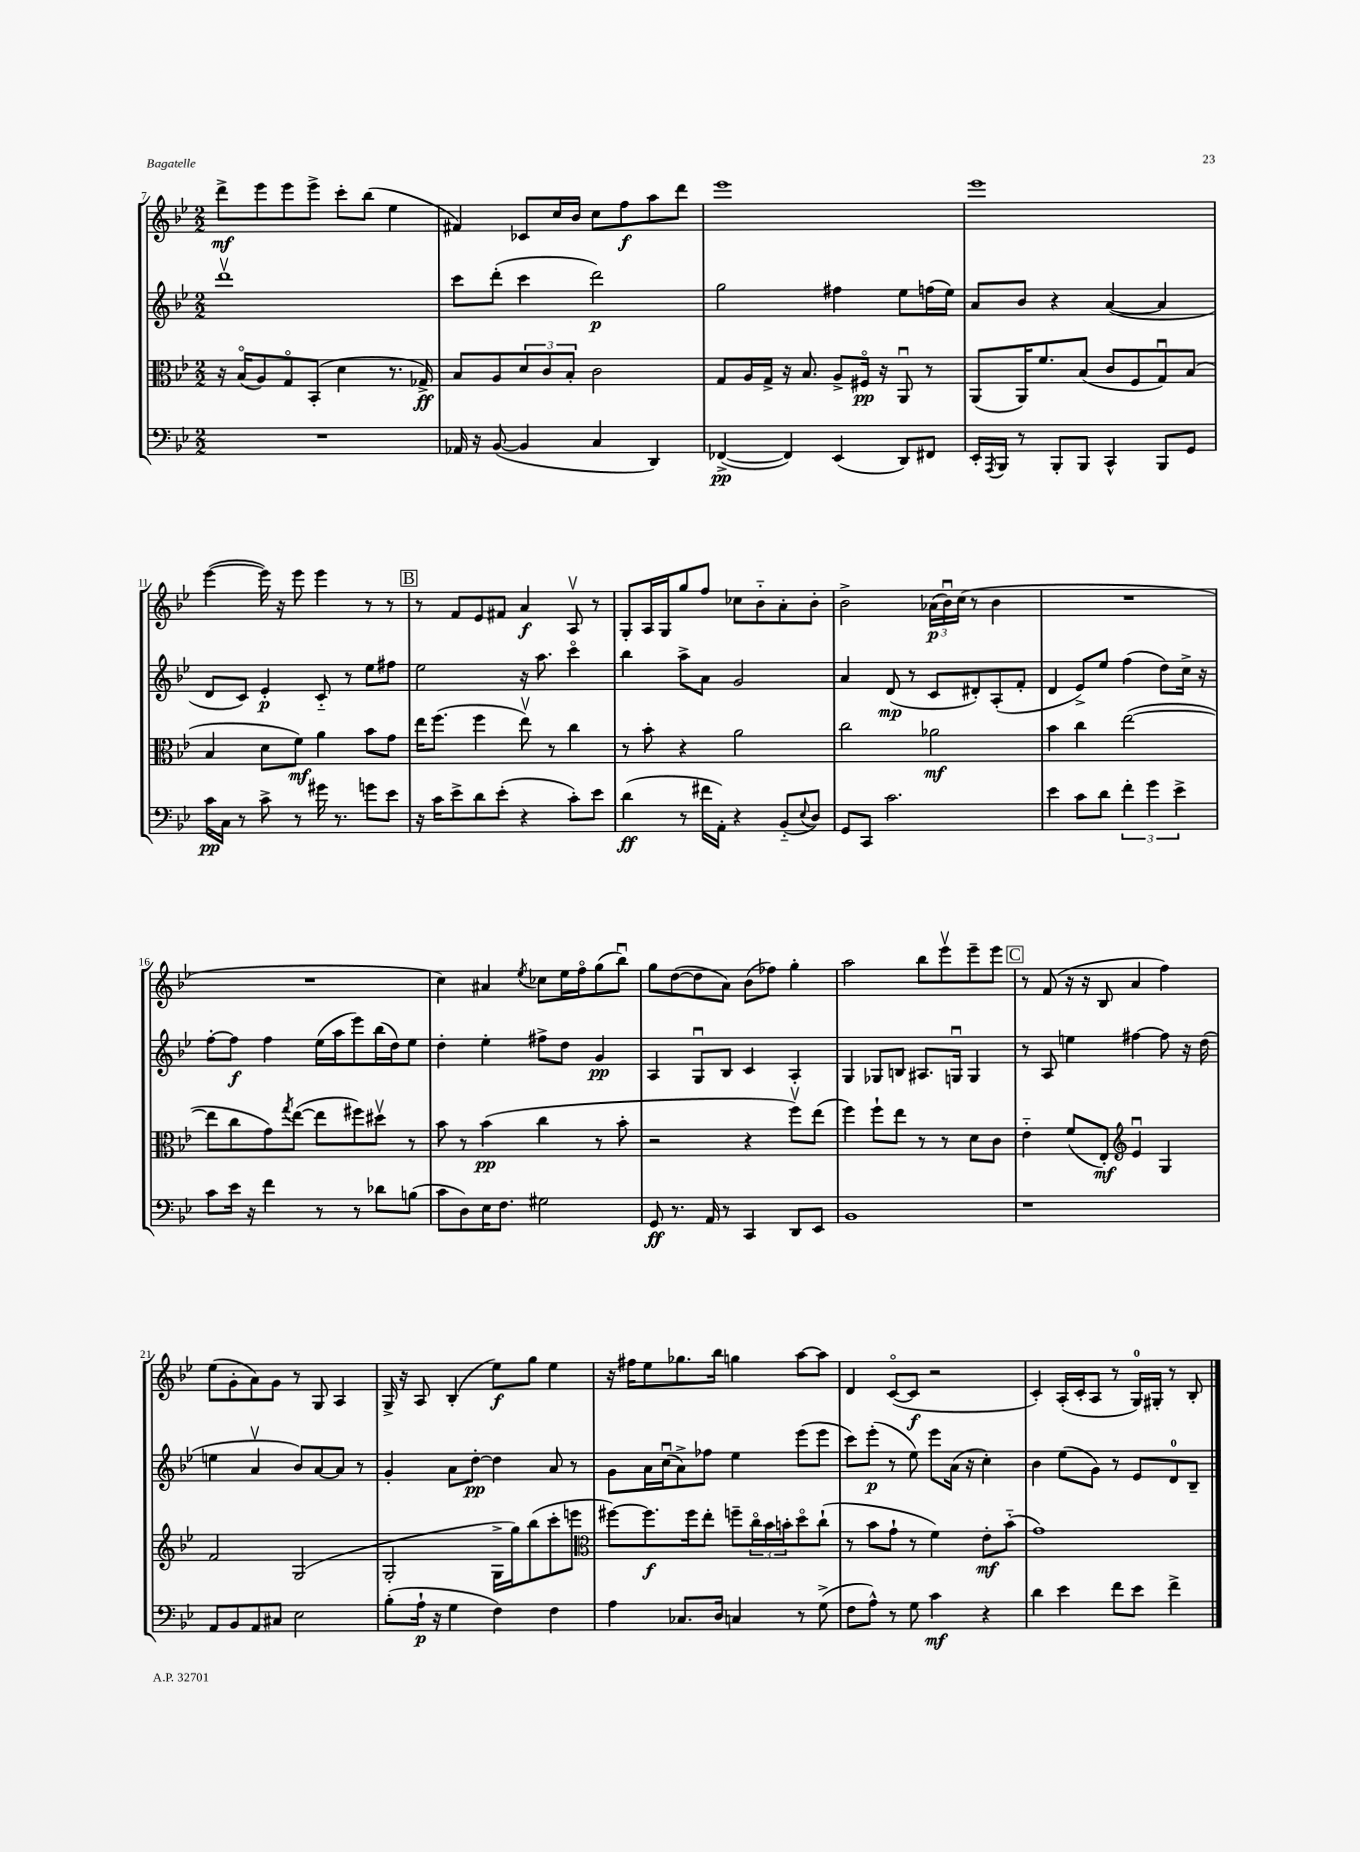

**kern	**kern	**kern	**kern
*staff4	*staff3	*staff2	*staff1
*clefF4	*clefC3	*clefG2	*clefG2
*k[b-e-]	*k[b-e-]	*k[b-e-]	*k[b-e-]
*M2/2	*M2/2	*M2/2	*M2/2
1r	16r	1dddv	8ddd^
.	(16B-o	.	.
.	8A)	.	8eee-
.	8Go	.	8eee-
.	(8BB-'	.	8eee-^
.	4d	.	8ccc'
.	.	.	(8bb-
.	8.r	.	4ee-
.	16G-^)	.	.
=	=	=	=
16AA-	8B-	8ccc	4f#)
16r	.	.	.
([8BB-	8A	(8ddd'	.
4BB-]	12d	4ccc	8c-
.	12c	.	.
.	.	.	16cc
.	12B-'	.	.
.	.	.	16b-
4C	2c	2ddd)	8cc
.	.	.	8ff
4DD)	.	.	8aa
.	.	.	8ddd
=	=	=	=
([4FF-^	8G	2gg	1eee-
.	16A	.	.
.	16G^	.	.
4FF-])	16r	.	.
.	8.B-	.	.
(4EE-	8A^	4ff#	.
.	16F#o	.	.
.	16r	.	.
8DD)	8AAu	8ee-	.
8FF#	8r	(16ff	.
.	.	16ee-)	.
=	=	=	=
16EE-'	(8AA	8a	1eee-
8qAAA	.	.	.
16BBB-	.	.	.
8r	16AA)	8b-	.
.	8.f	.	.
8BBB-'	.	4r	.
8BBB-	(8B-	.	.
4CC^^	8c	([4a	.
.	8F	.	.
8BBB-	8Gu)	4a]	.
8GG	(8B-	.	.
=	=	=	=
16c	4B-	8d	([4eee-
16C	.	.	.
8r	.	8c)	.
8c^	8d	4e-'	16eee-])
.	.	.	16r
8r	8f)	.	8eee-
16g#	4a	8c'~	4eee-
8.r	.	.	.
.	.	8r	.
8g	8b-	8ee-	8r
8e-	8g	8ff#	8r
=	=	=	=
16r	16ee-	2ee-	8r
16c	(8.ff	.	.
8e-^	.	.	8f
8d	4ff	.	8e-
(8e-'	.	.	8f#
4r	8ee-v)	16r	4a
.	.	8.aa	.
.	8r	.	.
8c')	4cc	4ccco	8Av
8e-	.	.	8r
=	=	=	=
(4d	8r	4bb-	8G'
.	8b-'	.	16A
.	.	.	16G
8r	4r	8aa^	8gg
16f#	.	8a	8ff
16AA')	.	.	.
4r	2a	2g	8cc-
.	.	.	8b-'~
(8BB-'~	.	.	8a'
8qqE-	.	.	.
8D)	.	.	8b-'
=	=	=	=
8GG	2cc	4a	2b-^
8CC	.	.	.
2.c	.	(8d	.
.	.	8r	.
.	2a-	8c	(24a-
.	.	.	24b-u)
.	.	.	(24cc
.	.	8d#')	8r
.	.	(8A'	4b-
.	.	8f'	.
=	=	=	=
4e-	4b-	4d	1r
8c	4cc	8e-^)	.
8d	.	8ee-	.
6f'	([2ee-	(4ff	.
6g	.	.	.
.	.	8dd)	.
6e-^	.	.	.
.	.	16cc^	.
.	.	16r	.
=	=	=	=
8c	8ee-]	[8ff'	1r
16e-	8cc	8ff]	.
16r	.	.	.
4f	8g)	4ff	.
.	8qgg	.	.
.	([8ee-	.	.
8r	8ee-]	(16ee-	.
.	.	16aa	.
8r	8ff#)	8eee-)	.
8d-	8dd#v	(16bb-	.
.	.	16dd)	.
(8B	8r	8ee-	.
=	=	=	=
8c	8b-	4dd'	4cc)
8D)	8r	.	.
16E-	(4b-	4ee-'	4a#
8.F	.	.	.
.	.	.	8qee-
2G#	4cc	8ff#^	8cc-
.	.	8dd	16ee-
.	.	.	16ffo
.	8r	4g	(8gg
.	8b-'	.	8bb-u)
=	=	=	=
8GG	2r	4A	8gg
8.r	.	.	([8dd
.	.	8Gu	8dd]
16AA	.	.	.
8r	.	8B-	8a)
4CC	4r	4c	(8b-
.	.	.	8ff-)
8DD	8ffv)	4A'	4gg'
8EE-	(8ee-	.	.
=	=	=	=
1BB-	4ff)	4G	2aa
.	8ff`	8G-	.
.	8ee-	8B	.
.	8r	8.A#	8bb-
.	8r	.	8eee-v
.	.	16Gu	.
.	8d	4G	8eee-~
.	8c	.	8eee-
=	=	=	=
1r	4e-'~	8r	8r
.	.	8A	(8f
.	(8f	4ee	16r
.	.	.	16r
.	8E-')	.	8B-
*	*clefG2	*	*
.	4e-u	[4ff#	4a
.	4G	8ff#]	4ff)
.	.	16r	.
.	.	(16dd	.
=	=	=	=
8AA	2f	4ee	(8ee-
8BB-	.	.	8g'
8AA	.	4av	8a)
8C#	.	.	8g
2E-	(2G	8b-)	8r
.	.	[8a	8G
.	.	8a]	4A
.	.	8r	.
=	=	=	=
(8B-'	2G'	4g'	16G^
.	.	.	16r
16A`	.	.	8A
16r	.	.	.
4G	.	8a	(4B-'
.	.	[8dd'	.
4F)	16G^	4dd]	8ee-)
.	16gg)	.	.
.	(8bb-	.	8gg
4F	8ccc'	8a	4ee-
.	8eee	8r	.
=	=	=	=
*	*clefC3	*	*
4A	[8ff#)	8g	16r
.	.	.	16ff#
.	8.ff#]	16a	8ee-
.	.	(16ccu	.
8.C-	.	8a^)	8.gg-
.	16ff#	.	.
.	8ee-'	8ff-	.
16D	.	.	16bb-
4C	8ff~	4ee-	4gg
.	24cco	.	.
.	24b-	.	.
.	24b'	.	.
8r	8ddo	(8eee-	[8aa
(8G^	(8cc`	8eee-	8aa]
=	=	=	=
8F	8r	8ccc)	4d
8A^^)	8b-	(8eee-'	.
8r	8g`	8r	([8co
8G	8r	8ee-)	8c]
4c	4f)	8eee-	2r
.	.	(16a	.
.	.	16r	.
4r	8e-'	4cc')	.
.	(8b-'~	.	.
=	=	=	=
4d	1g)	4b-	4c')
4e-	.	(8ee-	(16A'
.	.	.	16c'
.	.	8g)	8A
8f	.	8r	8r
8e-	.	8e-	16G)
.	.	.	16G#'
4f^	.	8d	8r
.	.	8B-~	8B-'
==	==	==	==
*-	*-	*-	*-
